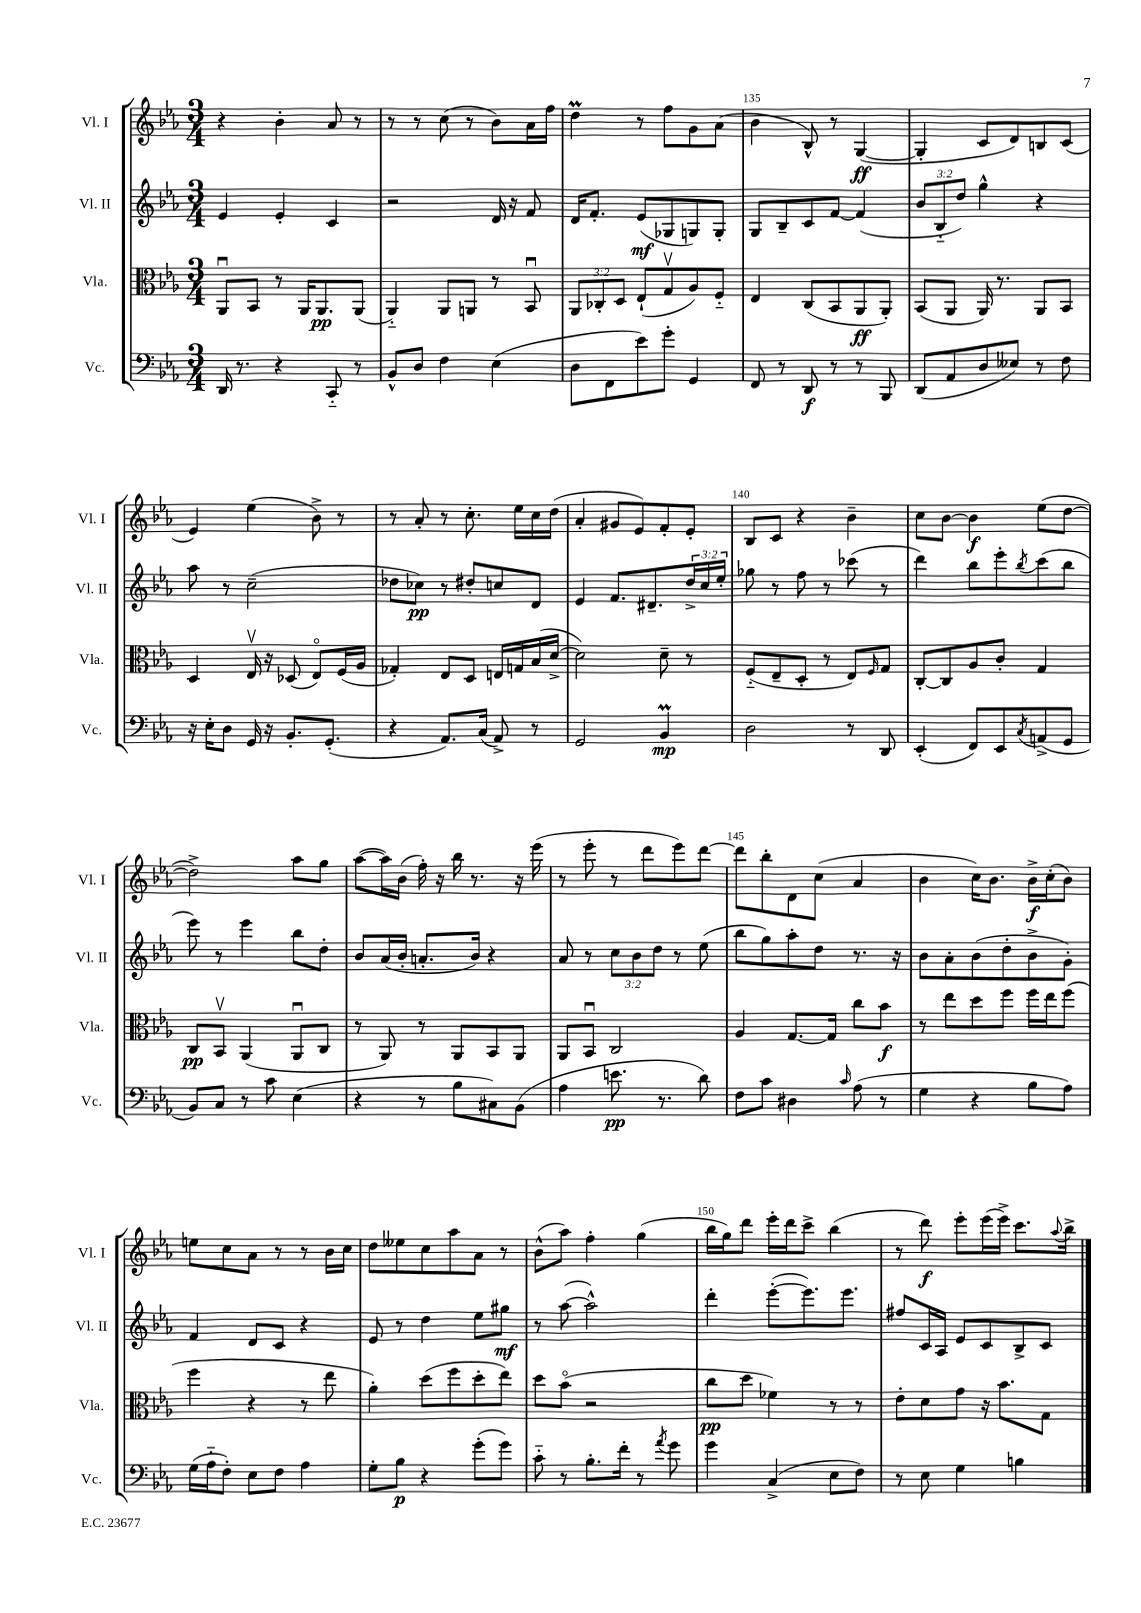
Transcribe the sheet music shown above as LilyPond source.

<<
\new StaffGroup <<
\new Staff = "s0" \with { instrumentName = "Vl. I" shortInstrumentName = "Vl. I" } {
    \clef treble \key ees \major \numericTimeSignature \time 3/4
    r4 bes'4-. aes'8 r8 |
    r8 r8 c''8( r8 bes'8) aes'16 f''16 |
    d''4\prall r8 f''8 g'8 aes'8( |
    bes'4 bes8-^) r8 g4~\ff( |
    g4-. c'8 d'8) b8 c'8( |
    ees'4) ees''4( bes'8->) r8 |
    r8 aes'8-. r8 c''8.-. ees''16 c''16 d''16( |
    aes'4-. gis'8 ees'8) f'8-. ees'8-. |
    bes8 c'8 r4 bes'4-- |
    c''8 bes'8~ bes'4\f ees''8( d''8~ |
    d''2->) aes''8 g''8 |
    aes''8~( aes''16) bes'16( f''16-.) r16 bes''16 r8. r16 ees'''16( |
    r8 ees'''8-. r8 d'''8 ees'''8) d'''8~ |
    d'''8 bes''8-. d'8 c''8( aes'4 |
    bes'4 c''16) bes'8. bes'16->\f c''16-.( bes'8) |
    e''8 c''8 aes'8 r8 r8 bes'16 c''16 |
    d''8 eeses''8 c''8 aes''8 aes'8 r8 |
    bes'8-^( aes''8) f''4-. g''4( |
    bes''16 g''16) d'''8 ees'''16-. d'''16 c'''8-> bes''4( |
    r8 d'''8\f) ees'''8-. ees'''16( ees'''16->) c'''8. \appoggiatura { aes''8 } bes''16-> \bar "|." |
}
\new Staff = "s1" \with { instrumentName = "Vl. II" shortInstrumentName = "Vl. II" } {
    \clef treble \key ees \major \numericTimeSignature \time 3/4 \override Staff.TupletNumber.text = #tuplet-number::calc-fraction-text
    ees'4 ees'4-. c'4 |
    r2 d'16 r16 f'8 |
    d'16 f'8.-. ees'8\mf( ges8 g8) g8-. |
    g8 bes8-- c'8 f'8~ f'4( |
    \tuplet 3/2 { bes'8 bes8-_ d''8) } g''4-^ r4 |
    aes''8 r8 c''2--( |
    des''8 ces''8\pp) r8 dis''8-. c''8 d'8 |
    ees'4 f'8. dis'8.-- \tuplet 3/2 { d''16-> c''16 ees''16-. } |
    ges''8 r8 f''8 r8 ces'''8( r8 |
    d'''4) bes''8 ees'''8-. \acciaccatura { bes''8 } c'''8( bes''8 |
    ees'''8) r8 ees'''4 bes''8 d''8-. |
    bes'8 aes'16( bes'16-. a'8.-. bes'16) r4 |
    aes'8 r8 \tuplet 3/2 { c''8 bes'8 d''8 } r8 ees''8( |
    bes''8 g''8) aes''8-. d''8 r8. r16 |
    bes'8 aes'8-. bes'8( d''8-. bes'8-> g'8-.) |
    f'4 d'8 c'8 r4 |
    ees'8 r8 d''4 ees''8 gis''8\mf |
    r8 aes''8~( aes''2-^) |
    d'''4-. ees'''8~-.( ees'''8.) ees'''8. |
    fis''8 c'16 aes16 ees'8 c'8 bes8-> c'8 \bar "|." |
}
\new Staff = "s2" \with { instrumentName = "Vla." shortInstrumentName = "Vla." } {
    \clef alto \key ees \major \numericTimeSignature \time 3/4 \override Staff.TupletNumber.text = #tuplet-number::calc-fraction-text
    aes,8\downbow bes,8 r8 aes,16 aes,8.\pp aes,8( |
    aes,4-_) aes,8 a,8 r8 bes,8\downbow |
    \tuplet 3/2 { aes,8 ces8-. d8 } ees8-!( g8\upbow aes8) f8-_ |
    ees4 c8( bes,8 aes,8\ff aes,8-.) |
    bes,8( aes,8 aes,16) r8. aes,8 bes,8 |
    d4 ees16\upbow r16 des8( ees8\flageolet) f16( aes16 |
    ges4-.) ees8 d8 e16 g16 bes16( d'16~-> |
    d'2) d'8-- r8 |
    f8-_( ees8-- d8-. r8 ees8) \grace { f16 } g8 |
    c8~-. c8 aes8 c'8-. g4 |
    c8\pp bes,8\upbow aes,4( aes,8\downbow c8 |
    r8 aes,8) r8 aes,8 bes,8 aes,8 |
    aes,8 bes,8\downbow c2 |
    aes4 g8.~ g16 c''8 bes'8\f |
    r8 ees''8 d''8 f''8 f''16 ees''16 f''8( |
    f''4 r4 r8 ees''8 |
    aes'4-.) d''8( f''8 d''8-. ees''8) |
    d''8 bes'8\flageolet( r2 |
    c''8\pp d''8 fes'4) r8 r8 |
    ees'8-. d'8 g'8 r16 bes'8. g8 \bar "|." |
}
\new Staff = "s3" \with { instrumentName = "Vc." shortInstrumentName = "Vc." } {
    \clef bass \key ees \major \numericTimeSignature \time 3/4
    d,16 r8. r4 c,8-_ r8 |
    bes,8-^ d8 f4 ees4( |
    d8 f,8 ees'8) g'8-. g,4 |
    f,8 r8 d,8\f r8 r8 bes,,8 |
    d,8( aes,8 d8 eeses8) r8 f8 |
    r16 ees16-. d8 g,16 r16 bes,8.-. g,8.-.( |
    r4 aes,8.) c16( aes,8->) r8 |
    g,2 bes,4\prall\mp |
    d2 r8 d,8 |
    ees,4-.( f,8) ees,8 \acciaccatura { c8 } a,8->( g,8 |
    bes,8) c8 r8 c'8 ees4( |
    r4 r8 bes8 cis8) bes,8( |
    aes4 e'8.\pp r8. d'8) |
    f8 c'8 dis4 \grace { c'16 } aes8( r8 |
    g4 r4 bes8 aes8) |
    g16( aes16-_ f8-.) ees8 f8 aes4 |
    g8-. bes8\p r4 g'8-.( g'8) |
    c'8-_ r8 bes8.-. f'16-. r8 \acciaccatura { aes'8 } g'8 |
    g'4 c4->( ees8 f8) |
    r8 ees8 g4 b4 \bar "|." |
}
>>
>>
\layout { \context { \Score currentBarNumber = #132 \override BarNumber.break-visibility = ##(#f #t #t) barNumberVisibility = #(every-nth-bar-number-visible 5) } }
